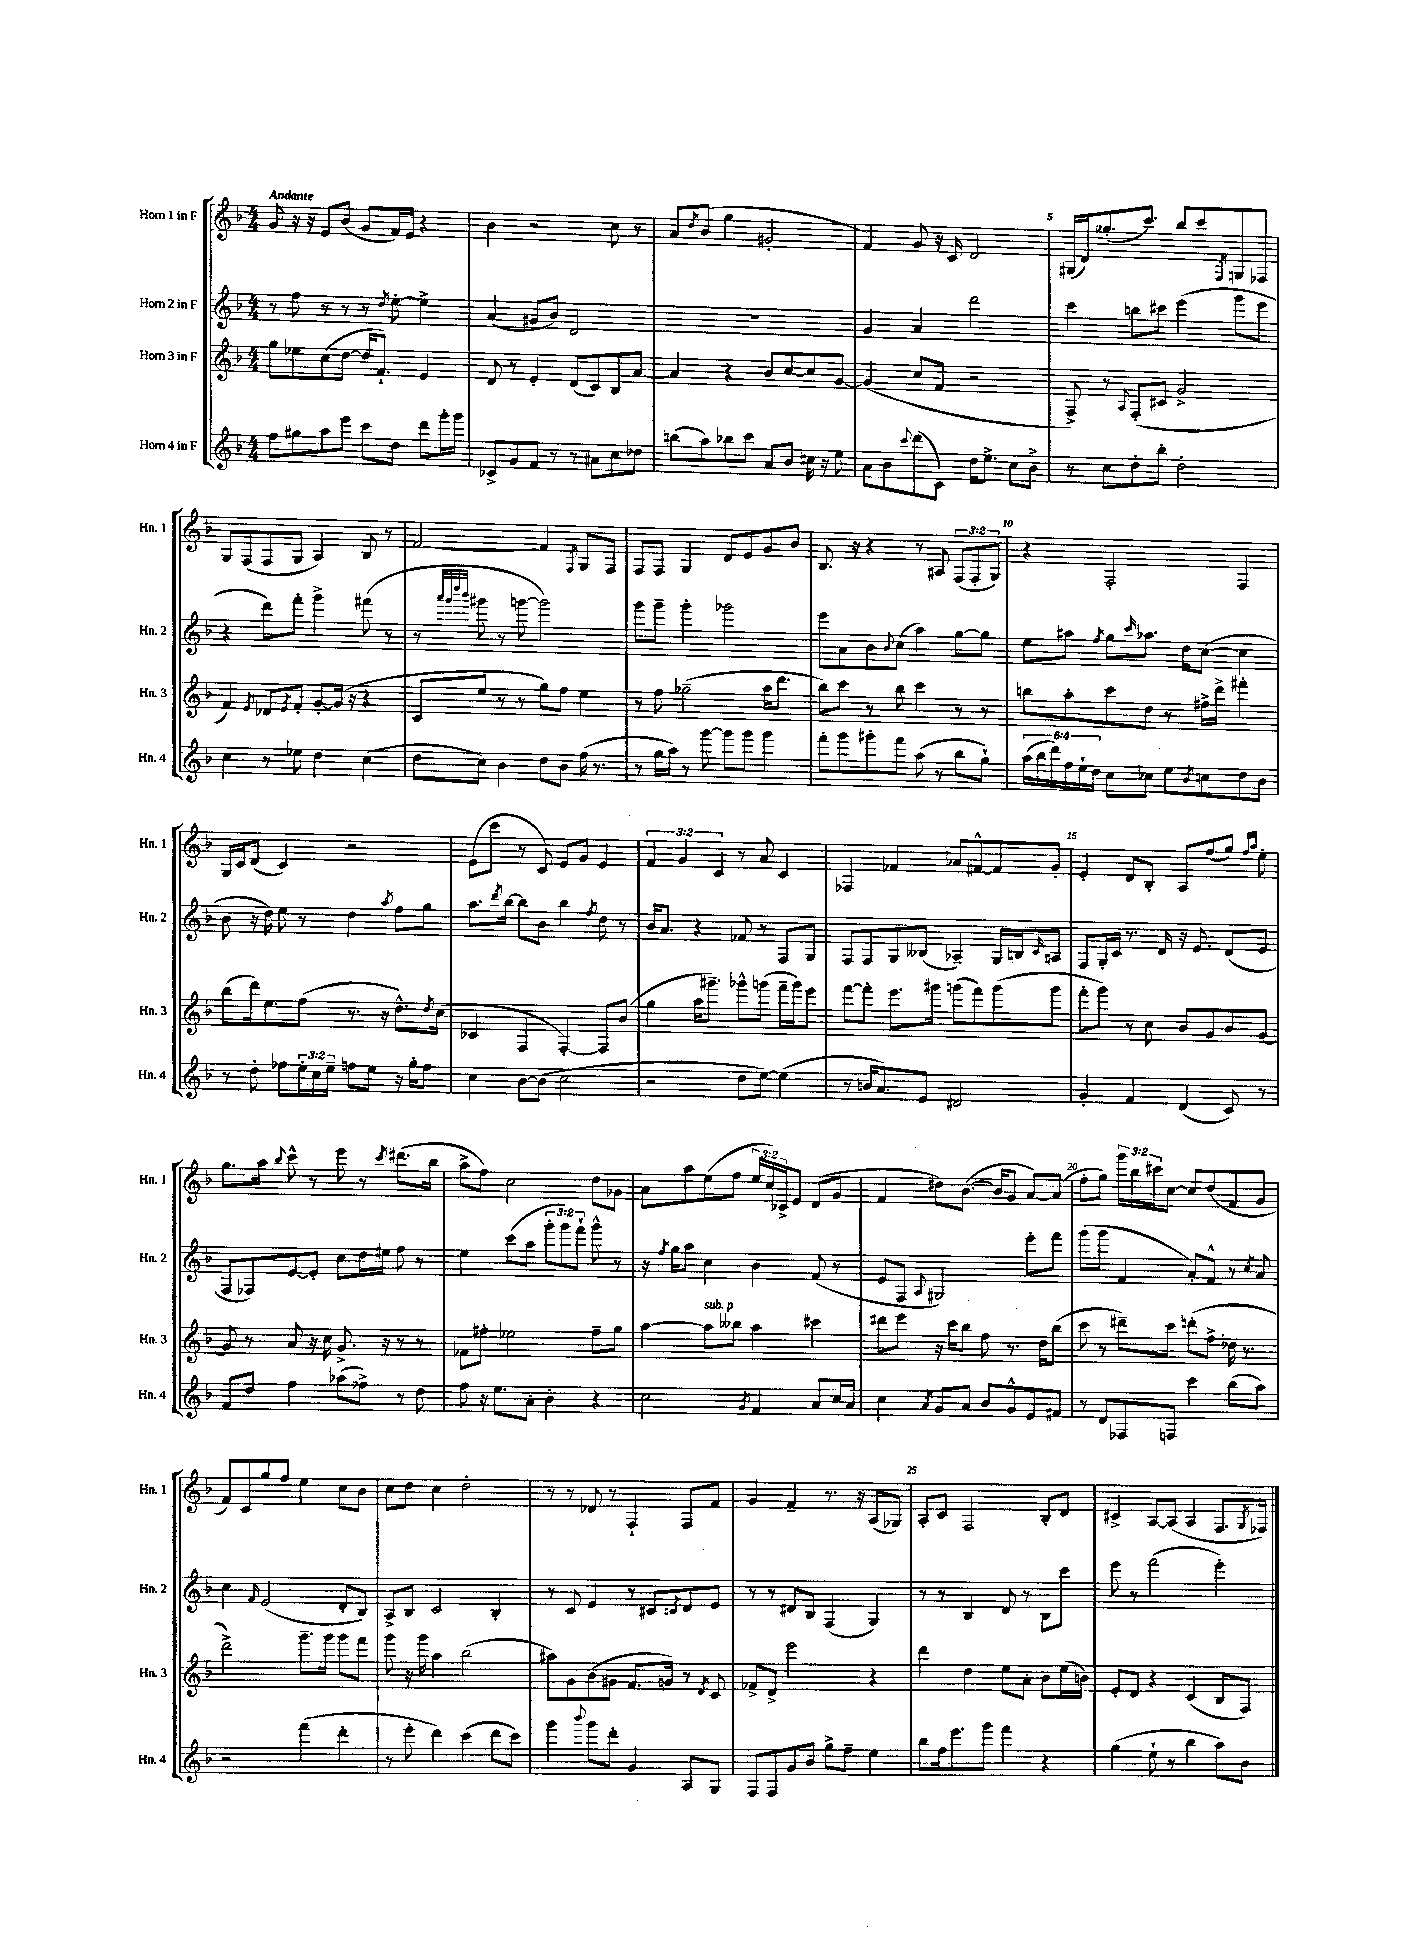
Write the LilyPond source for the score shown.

<<
\new StaffGroup <<
\new Staff = "s0" \with { instrumentName = "Horn 1 in F" shortInstrumentName = "Hn. 1" } {
    \clef treble \key f \major \numericTimeSignature \time 4/4 \override Staff.TupletNumber.text = #tuplet-number::calc-fraction-text \tempo "Andante"
    g'8 r16 r16 e'8 bes'8( g'8 f'16) e'16 r4 |
    bes'4 r2 c''8 r8 |
    a'8 \acciaccatura { d''8 } bes'8( g''4 gis'2-. |
    f'4) g'8 r16 c'16 d'2 |
    gis16( d'16) ges''8.-.( c'''8.) bes''8 c'''8 \acciaccatura { f8 } g8 fes8 |
    g8 f8( f8 g8 a4) bes8 r8 |
    f'2~ f'4 \acciaccatura { f8 } g8 f8 |
    f8 f8 g4 d'8 e'8 g'8 bes'8 |
    bes8. r16 r4 r8 ais8 \tuplet 3/2 { f8( f8-. g8) } |
    r4 f2-. f4 |
    g16 c'16 d'8( c'4) r2 |
    e'8( c'''8 r8 c'8) e'8 g'8 e'4 |
    \tuplet 3/2 { f'4 g'4 c'4 } r8 a'8 c'4 |
    fes4 fes'4 aes'8 fis'8~-^ fis'8 g'8-. |
    e'4-. d'8 bes8-. a8 f''8( g''8) \grace { f''16 a''16 } e''8-. |
    g''8. a''16 \appoggiatura { bes''8 } c'''8-^ r8 e'''8 r8 \acciaccatura { c'''8 } dis'''8.( bes''16 |
    a''8-> f''8) c''2 d''8 ges'8 |
    a'8 a''8 e''8( f''8 \tuplet 3/2 { e''16 c''16) ces'16-> } e'8 d'8( g'8 |
    f'4 dis''8) bes'8.~( bes'16 g'8 a'8~) a'8( |
    f''8-. g''8) \tuplet 3/2 { g'''16 bes''16 cis'''16 } c''8~ c''8 d''8( f'8 g'8 |
    f'8) c'8 g''8 f''8 e''4 c''8 bes'8 |
    c''8 d''8 c''4 d''2-. |
    r8 r8 des'8 r8 f4-! f8 f'8 |
    g'4 f'4-- r8. r16 a8( ges8) |
    a8-. c'8 f2 bes8-. d'8 |
    cis'4-> a8~ a8( a4 f8. \acciaccatura { g8 } fes16) \bar "|." |
}
\new Staff = "s1" \with { instrumentName = "Horn 2 in F" shortInstrumentName = "Hn. 2" } {
    \clef treble \key f \major \numericTimeSignature \time 4/4 \override Staff.TupletNumber.text = #tuplet-number::calc-fraction-text
    r8 f''8 r8 r8 r8 \acciaccatura { d''8 } e''8~-. e''4-> |
    a'4( gis'8 bes'8) d'2 |
    R1 |
    g'4 a'4 d'''2 |
    c'''4 b''8 cis'''8 e'''4( g'''8 e'''8 |
    r4 d'''8) f'''8-. g'''4-> fis'''8( r8 |
    r8 \grace { a'''32 g'''32 d''''32 bes'''32 } gis'''8 r8 g'''8~ g'''2) |
    g'''8 g'''8-- g'''4-. ges'''2 |
    e'''8 a'8 bes'8 \appoggiatura { bes'8 } c''8( a''4) g''8~ g''8 |
    e''8 ais''8 \acciaccatura { f''8 } g''8 \grace { c'''16 } aes''8. d''16 c''8~( c''4 |
    bes'8 r16 d''16) e''8 r8 d''4 \acciaccatura { a''8 } f''8 g''8 |
    a''8. \acciaccatura { d'''8 } bes''16~ bes''8 bes'8 bes''4 \acciaccatura { f''8 } d''8 r8 |
    bes'16 a'8. r4 fes'8 r8 f8 g8 |
    f8 f8 g8 beses8( aes4--) g16 b16 \grace { c'16 } a8 |
    f8 g16-. c'16 r8. d'16 r16 e'8. d'8( e'8 |
    f8 fes8) e'8~ e'8-. c''8 d''16 eis''16 f''8 r8 |
    e''4 c'''8( a''8 \tuplet 3/2 { g'''8-. g'''8) f'''8-! } g'''8-^ r8 |
    r16 \acciaccatura { f''8 } g''16 a''8 c''4 bes'4 f'8( r8 |
    e'8 f8 \appoggiatura { a8 } gis2) e'''8-. f'''8 |
    g'''8( g'''8 f'4 a'8-.) f'8-^ r8 \acciaccatura { c''8 } a'8 |
    c''4 \grace { f'16 } e'2( d'8-. bes8) |
    a8-> bes8 c'2 bes4-. |
    r8 c'8 e'4 r8 cis'8 \acciaccatura { c'8 } d'8 e'8 |
    r8 r8 dis'8 bes8 f4( g4) |
    r8 r8 bes4 d'8 r8 bes8 c'''8 |
    e'''8 r8 f'''2( e'''4-.) \bar "|." |
}
\new Staff = "s2" \with { instrumentName = "Horn 3 in F" shortInstrumentName = "Hn. 3" } {
    \clef treble \key f \major \numericTimeSignature \time 4/4
    g''8 ees''8 c''8( d''8~ d''16 f'8.-!) e'4 |
    d'8 r8 e'4-. d'8( c'8) bes8 a'8~ |
    a'4 r4 bes'8 c''8~ c''8 g'8~ |
    g'4( c''8 f'8 r2 |
    f8->) r8 \appoggiatura { a8 } f8-.( cis'8 g'2-> |
    f'4) \acciaccatura { e'8 } des'8 \acciaccatura { e'8 } f'8-. g'8~-. g'16( r16 r4 |
    c'8 e''8 r8 r8 g''8) f''8 e''4 |
    r8 f''8 ges''2--( a''16 d'''8. |
    bes''8) c'''8 r8 bes''8 c'''4 r8 r8 |
    b''8 a''8-. c'''8 d''8 r8 fis''16-> d'''16-> fis'''4-. |
    bes''8( d'''16) e''8. f''8( r8. r16 d''8.-^) \acciaccatura { d''8 } c''16( |
    ces'4 f4 f4~-.) f8 bes'8( |
    g''4 a''16 gis'''8.--) ges'''8-^ g'''8( f'''16-- g'''16) e'''8 |
    f'''8~ f'''8-. e'''8. gis'''16 g'''8( f'''8) g'''8( g'''8 |
    f'''8-. g'''8) r8 c''8 bes'8 g'8 bes'8 g'8~ |
    g'8 r8 a'8 r16 c''16 g'8.-> r16 r8 r8 |
    fes'8 fis''8-. ees''2 fis''8-- g''8 |
    a''4~ a''8^\markup { \italic "sub. p" } beses''8 a''4 cis'''4 |
    dis'''8 e'''8 r16 c'''16 bes''8 f''8 r8. d''16 bes''8( |
    c'''8 r8 dis'''8--) c'''8 d'''8-.( f''8-> des''16 r8. |
    d'''2->) g'''8.-- g'''16 g'''8 f'''8 |
    g'''8 r16 g'''16 a''4 bes''2( |
    ais''8) g'8 bes'8( gis'8 f'8. g'16) r8 \acciaccatura { d'8 } c'8 |
    fes'8-> d'8-> e'''2 r4 |
    d'''4 d''4 e''8 a'8-. bes'8 e''16( b'16) |
    e'8-. d'8 r4 c'4( bes8 f8) \bar "|." |
}
\new Staff = "s3" \with { instrumentName = "Horn 4 in F" shortInstrumentName = "Hn. 4" } {
    \clef treble \key f \major \numericTimeSignature \time 4/4 \override Staff.TupletNumber.text = #tuplet-number::calc-fraction-text
    f''8 gis''8 a''8 e'''8 c'''8 d''8 d'''8 g'''16-. g'''16 |
    ces'8-> g'8 f'8 r8 r8 ais'8 c''8 des''8 |
    b''8( a''8) bes''8 c'''8 a'8 bes'8 cis''16 r16 e''8 |
    a'8 bes'8 \appoggiatura { c'''8 } d'''8( c'8) d''16 e''8.-> c''8 bes'8-> |
    r8 c''8 d''8-. bes''8-. d''2-. |
    c''4 r8 ees''8 d''4 c''4( |
    d''8 c''8) bes'4 d''8 bes'8 f''16( r8. |
    r8 g''16 a''16) r8 g'''8~ g'''8 g'''8 g'''4 |
    f'''8-. g'''8 gis'''8-. f'''8 a''8( r8 bes''8 g''8-!) |
    \tuplet 6/4 { a''16( bes''16 d'''16) f''16 e''16-! d''16 } c''8 ces''8 e''8 \acciaccatura { bes'8 } c''8 d''8 bes'8 |
    r8 d''8-. fes''8 \tuplet 3/2 { e''16-. c''16 e''16-- } f''8 e''8 r16 g''16-. f''8 |
    c''4 bes'8~ bes'8( c''2 |
    r2 d''8 e''8~) e''4( |
    r8 b'16 a'8.) e'8 dis'2 |
    g'4-. f'4 d'4( c'8) r8 |
    f'8 d''8 f''4 aes''8( fes''8->) r8 d''8 |
    f''8 r16 e''8. a'8-. bes'4-. r4 |
    c''2 \acciaccatura { g'8 } f'4 a'8 c''16 a'16 |
    c''4 \acciaccatura { a'8 } g'8 a'8 bes'8 g'8-^ e'8 fis'8 |
    r8 d'8 fes8 f8 c'''4 bes''8( a''8) |
    r2 f'''4( d'''4-. |
    r8 e'''8-. d'''4) c'''4( d'''8 c'''8) |
    g'''4 \appoggiatura { bes'''8 } g'''8 d'''8-. g'4 a8 g8 |
    f8 f8 g'8 bes'8 g''8-> f''8-- e''4 |
    bes''8 f''16 e'''8. g'''8 f'''4 r4 |
    g''4( e''8-! r8 bes''4 a''8) bes'8 \bar "|." |
}
>>
>>
\layout { \context { \Score \override BarNumber.break-visibility = ##(#f #t #t) barNumberVisibility = #(every-nth-bar-number-visible 5) } }
